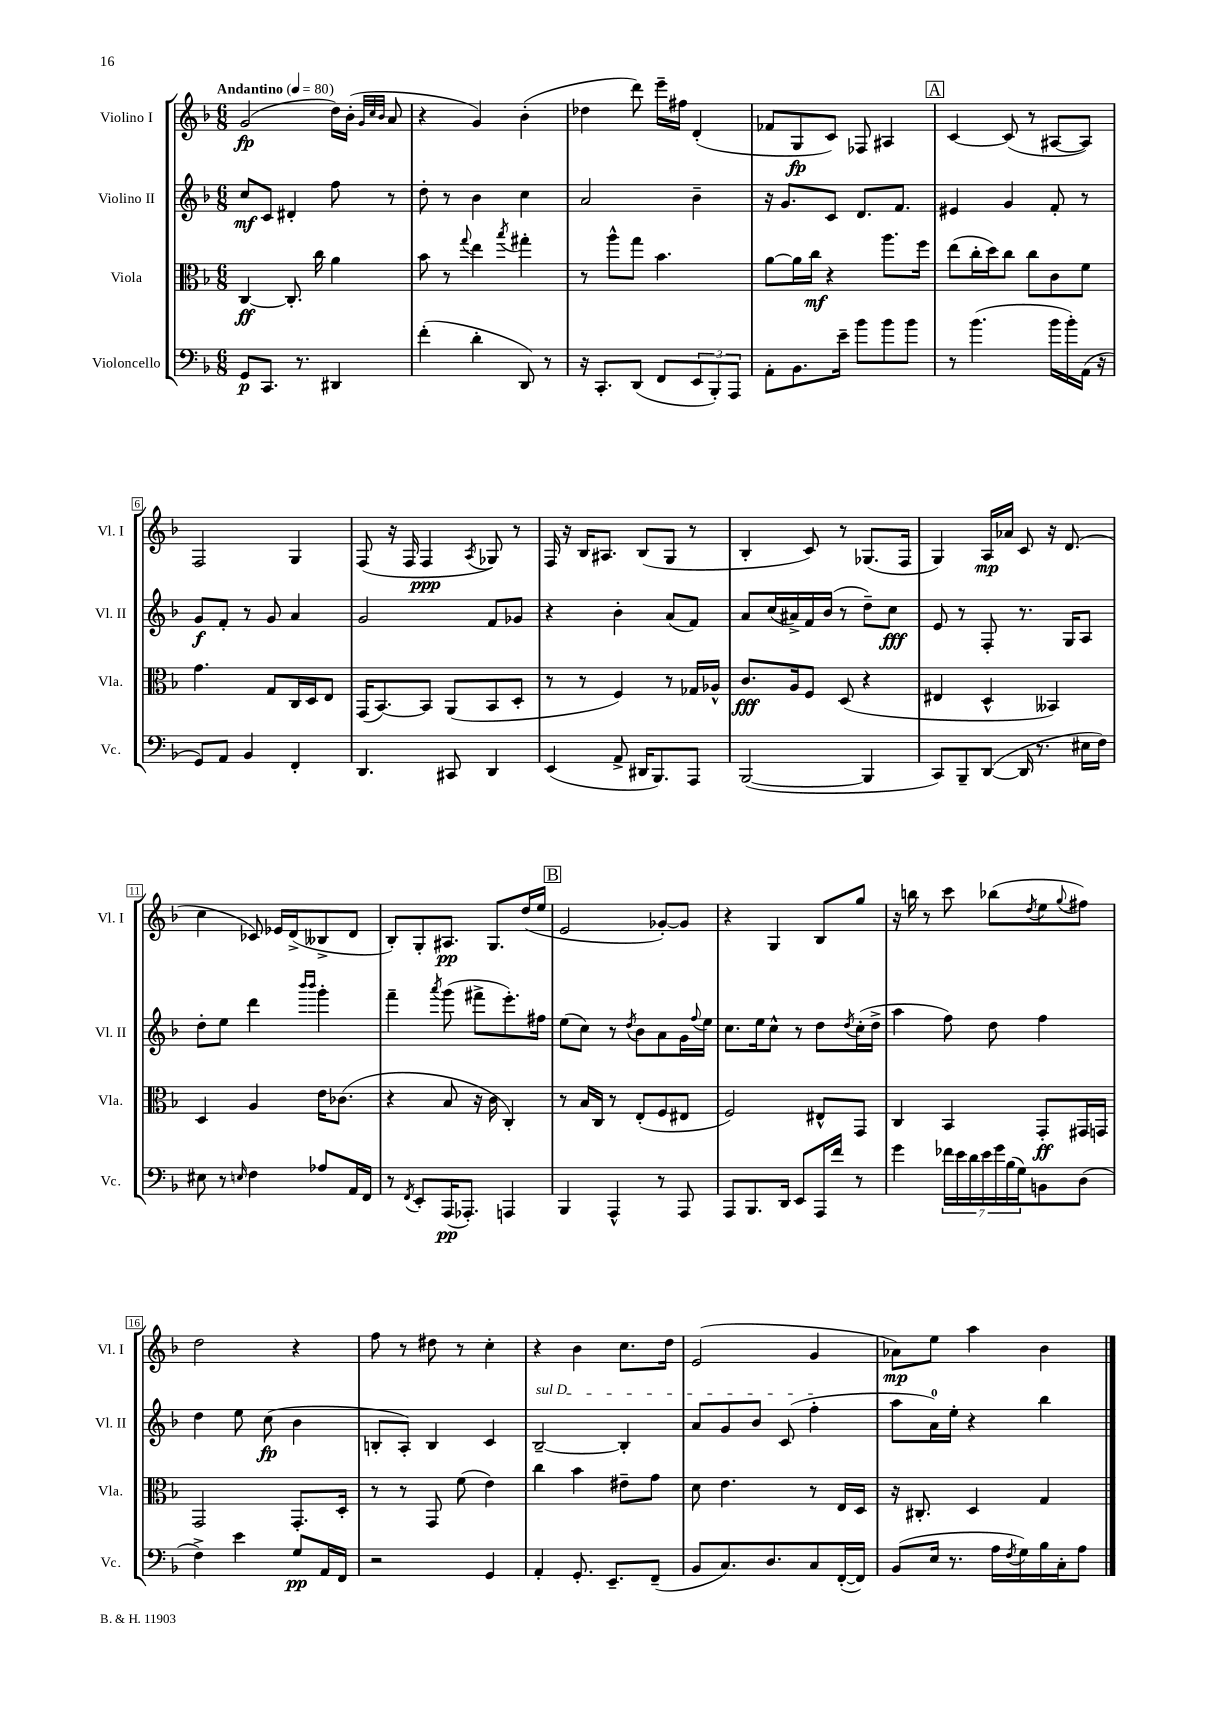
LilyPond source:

<<
\new StaffGroup <<
\new Staff = "s0" \with { instrumentName = "Violino I" shortInstrumentName = "Vl. I" } {
    \clef treble \key f \major \numericTimeSignature \time 6/8 \tempo "Andantino" 4 = 80
    g'2\fp( d''16) bes'16-.( \grace { g'32 c''32 bes'32 } a'8 |
    r4 g'4) bes'4-.( |
    des''4 d'''8) e'''16-- fis''16 d'4-.( |
    fes'8 g8\fp c'8) fes8 ais4 |
    \mark \markup { \box "A" } c'4~ c'8( r8 ais8~ ais8) |
    f2 g4 |
    f8( r16 f16 f4\ppp \acciaccatura { a8 } ges8) r8 |
    f16 r16 bes16 ais8. bes8( g8 r8 |
    bes4-. c'8) r8 ges8.( f16 |
    g4) a16\mp aes'16 c'8 r16 d'8.( |
    c''4 ces'8) ees'16 d'16->( beses8-> d'8 |
    bes8-.) g8-. ais8.\pp g8. d''16( e''16 |
    \mark \markup { \box "B" } e'2 ges'8~-.) ges'8 |
    r4 g4 bes8 g''8 |
    r16 b''16 r8 c'''8 bes''8( \acciaccatura { d''8 } e''8 \appoggiatura { g''8 } fis''8) |
    d''2 r4 |
    f''8 r8 dis''8 r8 c''4-. |
    r4 bes'4 c''8. d''16 |
    e'2( g'4 |
    aes'8\mp) e''8 a''4 bes'4 \bar "|." |
}
\new Staff = "s1" \with { instrumentName = "Violino II" shortInstrumentName = "Vl. II" } {
    \clef treble \key f \major \numericTimeSignature \time 6/8
    c''8\mf c'8 dis'4-. f''8 r8 |
    d''8-. r8 bes'4 c''4 |
    a'2 bes'4-- |
    r16 g'8. c'8 d'8. f'8. |
    \mark \markup { \box "A" } eis'4 g'4 f'8-. r8 |
    g'8\f f'8-. r8 g'8 a'4 |
    g'2 f'8 ges'8 |
    r4 bes'4-. a'8( f'8) |
    a'8 c''16( ais'16->) f'16 bes'16( r8 d''8--) c''8\fff |
    e'8 r8 f8-. r8. g16 a8 |
    d''8-. e''8 d'''4 \grace { bes'''16 bes'''16 } g'''4-. |
    f'''4-- \acciaccatura { a'''8 } g'''8( fis'''8-> e'''8.-.) fis''16 |
    \mark \markup { \box "B" } e''8( c''8) r8 \acciaccatura { d''8 } bes'8 a'8 g'16 \appoggiatura { f''8 } e''16 |
    c''8. e''16 c''8-^ r8 d''8 \acciaccatura { d''8 } c''16-.( d''16-> |
    a''4 f''8) d''8 f''4 |
    d''4 e''8 c''8\fp( bes'4 |
    b8-. a8-.) b4 c'4 |
    \once \override TextSpanner.bound-details.left.text = \markup { \italic "sul D" } bes2~--\startTextSpan bes4-. |
    a'8 g'8 bes'8 c'8( f''4-.\stopTextSpan |
    a''8 a'16-0) e''16-. r4 bes''4 \bar "|." |
}
\new Staff = "s2" \with { instrumentName = "Viola" shortInstrumentName = "Vla." } {
    \clef alto \key f \major \numericTimeSignature \time 6/8
    c4~\ff c8.-. c''16 a'4 |
    bes'8 r8 \appoggiatura { g''8 } e''4 \acciaccatura { bes''8 } gis''4-. |
    r8 a''8-^ g''8 bes'4. |
    a'8~ a'16 c''16\mf r4 a''8. f''16 |
    \mark \markup { \box "A" } e''8( c''16-. d''16) c''8 c''8 c'8 f'8 |
    g'4. g8 c16 d16 e8 |
    g,16( bes,8.~) bes,8 a,8( bes,8 d8-. |
    r8 r8 f4) r8 ges16 aes16-^ |
    c'8.\fff a16 f8 d8( r4 |
    eis4 d4-^ beses,4) |
    d4 a4 e'16 ces'8.( |
    r4 bes8 r16 c'16 c4-.) |
    \mark \markup { \box "B" } r8 bes16 c16 r8 e8-.( f8 eis8 |
    f2) eis8-^ g,8 |
    c4 bes,4 g,8-.\ff gis,16 g,16 |
    g,2 g,8.-. d16-. |
    r8 r8 g,8 f'8( e'4) |
    c''4 bes'4 eis'8-- g'8 |
    d'8 e'4. r8 e16 d16 |
    r16 cis8.-. d4 g4 \bar "|." |
}
\new Staff = "s3" \with { instrumentName = "Violoncello" shortInstrumentName = "Vc." } {
    \clef bass \key f \major \numericTimeSignature \time 6/8
    g,8\p c,8. r8. dis,4 |
    f'4-.( d'4-. d,8) r8 |
    r16 c,8.-. d,8( f,8 \tuplet 3/2 { e,8 bes,,8-.) a,,8 } |
    a,8-. bes,8. e'16-- bes'8 bes'8 bes'8 |
    \mark \markup { \box "A" } r8 bes'4.( bes'16 bes'16-.) a,16( r16 |
    g,8) a,8 bes,4 f,4-. |
    d,4. cis,8 d,4 |
    e,4( a,8-> dis,16 bes,,8.) a,,8 |
    bes,,2~( bes,,4 |
    c,8) bes,,8-- d,8~( d,16 r8. eis16 f16) |
    eis8 r8 \grace { e16 } f4 aes8 a,16 f,16 |
    r8 \acciaccatura { f,8 } e,8-. a,,16\pp( aes,,8.-.) a,,4 |
    \mark \markup { \box "B" } bes,,4 a,,4-^ r8 a,,8 |
    a,,8 bes,,8. d,16 e,8 a,,16 f'16 r8 |
    g'4 \tuplet 7/4 { fes'16 e'16 d'16 e'16 g'16 bes16( g16) } b,8 d8( |
    f4->) e'4 g8\pp a,16 f,16 |
    r2 g,4 |
    a,4-. g,8.-. e,8.-- f,8--( |
    bes,8 c8.) d8. c8 f,16~-.( f,16) |
    bes,8( e16 r8. a16 \acciaccatura { f8 } g16) bes16 c16-. a8 \bar "|." |
}
>>
>>
\layout { \context { \Score \override BarNumber.stencil = #(make-stencil-boxer 0.1 0.3 ly:text-interface::print) } }
